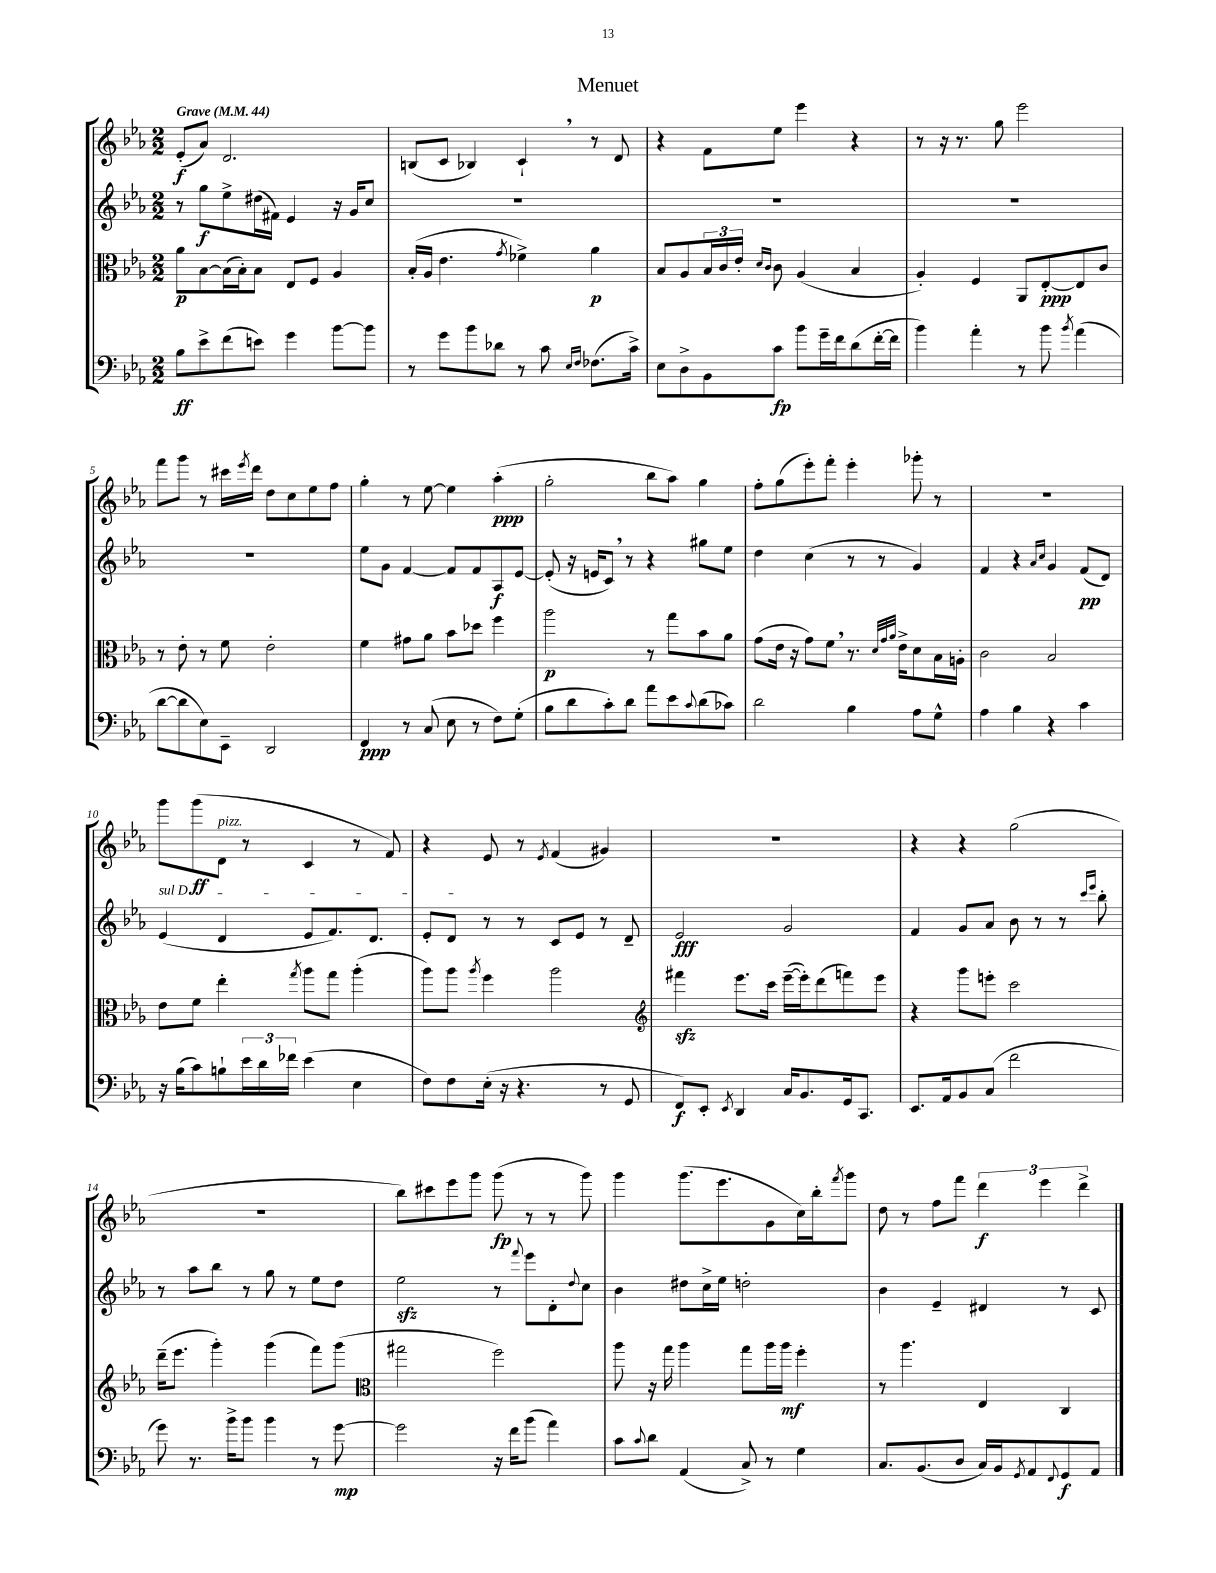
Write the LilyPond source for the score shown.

\header { title = "Menuet" }
<<
\new StaffGroup <<
\new Staff = "s0" {
    \clef treble \key ees \major \numericTimeSignature \time 2/2 \tempo "Grave" 4 = 44
    ees'8-.\f( aes'8) d'2. |
    b8( c'8 bes4) c'4-! \breathe r8 d'8 |
    r4 f'8 ees''8 ees'''4 r4 |
    r8 r16 r8. g''8 ees'''2 |
    f'''8 g'''8 r8 cis'''16 \acciaccatura { ees'''8 } d'''16 d''8 c''8 ees''8 f''8 |
    g''4-. r8 ees''8~ ees''4 aes''4-.\ppp( |
    g''2-. bes''8 aes''8) g''4 |
    f''8-. g''8( ees'''8-.) f'''8-. ees'''4-. ges'''8-. r8 |
    R1 |
    g'''8 g'''8\ff( d'8^\markup { \italic "pizz." } r8 c'4 r8 f'8) |
    r4 ees'8 r8 \acciaccatura { ees'8 } f'4( gis'4) |
    R1 |
    r4 r4 g''2( |
    R1 |
    bes''8) cis'''8 ees'''8 g'''8 g'''8\fp( r8 r8 g'''8) |
    g'''4 g'''8.( ees'''8. g'8 c''16) bes''16-. \acciaccatura { f'''8 } g'''8 |
    d''8 r8 f''8 f'''8 \tuplet 3/2 { d'''4\f ees'''4 d'''4-> } \bar "|." |
}
\new Staff = "s1" {
    \clef treble \key ees \major \numericTimeSignature \time 2/2
    r8 g''8\f ees''8-> dis''16( fis'16) ees'4 r16 g'16 c''8 |
    R1 |
    R1 |
    R1 |
    R1 |
    ees''8 g'8 f'4~ f'8 f'8 aes8\f ees'8~ |
    ees'8-.( r16 e'16 c'8) \breathe r8 r4 gis''8 ees''8 |
    d''4 c''4( r8 r8 g'4) |
    f'4 r4 \grace { aes'16 c''16 } g'4 f'8\pp( d'8) |
    \once \override TextSpanner.bound-details.left.text = \markup { \italic "sul D" } ees'4\startTextSpan( d'4 ees'8 f'8.) d'8. |
    ees'8-. d'8\stopTextSpan r8 r8 c'8 ees'8 r8 d'8-- |
    ees'2\fff g'2 |
    f'4 g'8 aes'8 bes'8 r8 r8 \grace { c'''16 ees'''16 } bes''8-. |
    r8 aes''8 bes''8 r8 g''8 r8 ees''8 d''8 |
    ees''2\sfz r8 \appoggiatura { f'''8 } ees'''8 d'8-. \appoggiatura { d''8 } c''8 |
    bes'4 dis''8 c''16-> ees''16 d''2-. |
    bes'4 ees'4-- dis'4 r8 c'8 \bar "|." |
}
\new Staff = "s2" {
    \clef alto \key ees \major \numericTimeSignature \time 2/2
    aes'8\p bes8~ bes16( bes16-.) bes8 ees8 f8 aes4 |
    bes16-.( aes16 ees'4. \acciaccatura { g'8 } fes'4->) aes'4\p |
    bes8 aes8 \tuplet 3/2 { bes16 c'16 ees'16-. } \grace { d'16 c'16 } c'8 aes4( bes4 |
    aes4-.) f4 aes,8 ees8~-.\ppp ees8 c'8 |
    r8 ees'8-. r8 f'8 ees'2-. |
    f'4 gis'8 aes'8 bes'8 des''8 f''4 |
    aes''2\p r8 g''8 bes'8 aes'8 |
    g'8( ees'16 r16 g'8) f'8 \breathe r8. \grace { d'32 g'32 aes'32 } ees'16-> d'8 bes16 a16-. |
    c'2 bes2 |
    ees'8 f'8 ees''4-. \acciaccatura { g''8 } aes''8 g''8 aes''4-.( |
    aes''8) aes''8 \acciaccatura { aes''8 } f''4 aes''2 |
    \clef treble fis'''4\sfz ees'''8. c'''16 ees'''16~--( ees'''16-.) d'''8( f'''8) ees'''8 |
    r4 g'''8 e'''8-. c'''2 |
    d'''16--( ees'''8. g'''4-.) g'''4( f'''8) g'''8( |
    \clef alto gis''2 f''2) |
    aes''8 r16 g''16 aes''4 g''8 aes''16 aes''16\mf f''4-. |
    r8 aes''4. ees4 c4 \bar "|." |
}
\new Staff = "s3" {
    \clef bass \key ees \major \numericTimeSignature \time 2/2
    bes8\ff ees'8-> f'8( e'8) g'4 bes'8~ bes'8 |
    r8 g'8 bes'8 des'8 r8 c'8 \grace { ees16 f16 } fes8.( c'16->) |
    ees8 d8-> bes,8 c'8\fp bes'8 g'16-- f'16 d'8( f'16~-. f'16 |
    bes'4) aes'4-. r8 bes'8 \acciaccatura { bes'8 } aes'4( |
    d'8~ d'8 ees8) ees,8-- d,2 |
    f,4\ppp r8 c8( ees8 r8 f8) g8-.( |
    bes8 d'8 c'8-.) d'8 aes'8 ees'8 \appoggiatura { c'8 } d'8( ces'8) |
    d'2 bes4 aes8 g8-^ |
    aes4 bes4 r4 c'4 |
    r16 bes16( c'8) b8-! \tuplet 3/2 { ees'16 d'16 fes'16 } ees'4( ees4 |
    f8) f8 ees16-.( r16 r4. r8 g,8 |
    f,8\f) ees,8-. \acciaccatura { ees,8 } d,4 c16 bes,8. g,16 c,8. |
    ees,8. aes,16 bes,8 c8( f'2 |
    g'8) r8. bes'16-> bes'8 bes'4 r8 g'8~\mp |
    g'2 r16 f'16 bes'8( aes'4) |
    c'8 \appoggiatura { c'8 } d'8 aes,4( c8->) r8 g4 |
    c8. bes,8.( d8 c16) bes,16 \acciaccatura { g,8 } aes,8 \appoggiatura { f,8 } g,8\f aes,8 \bar "|." |
}
>>
>>
